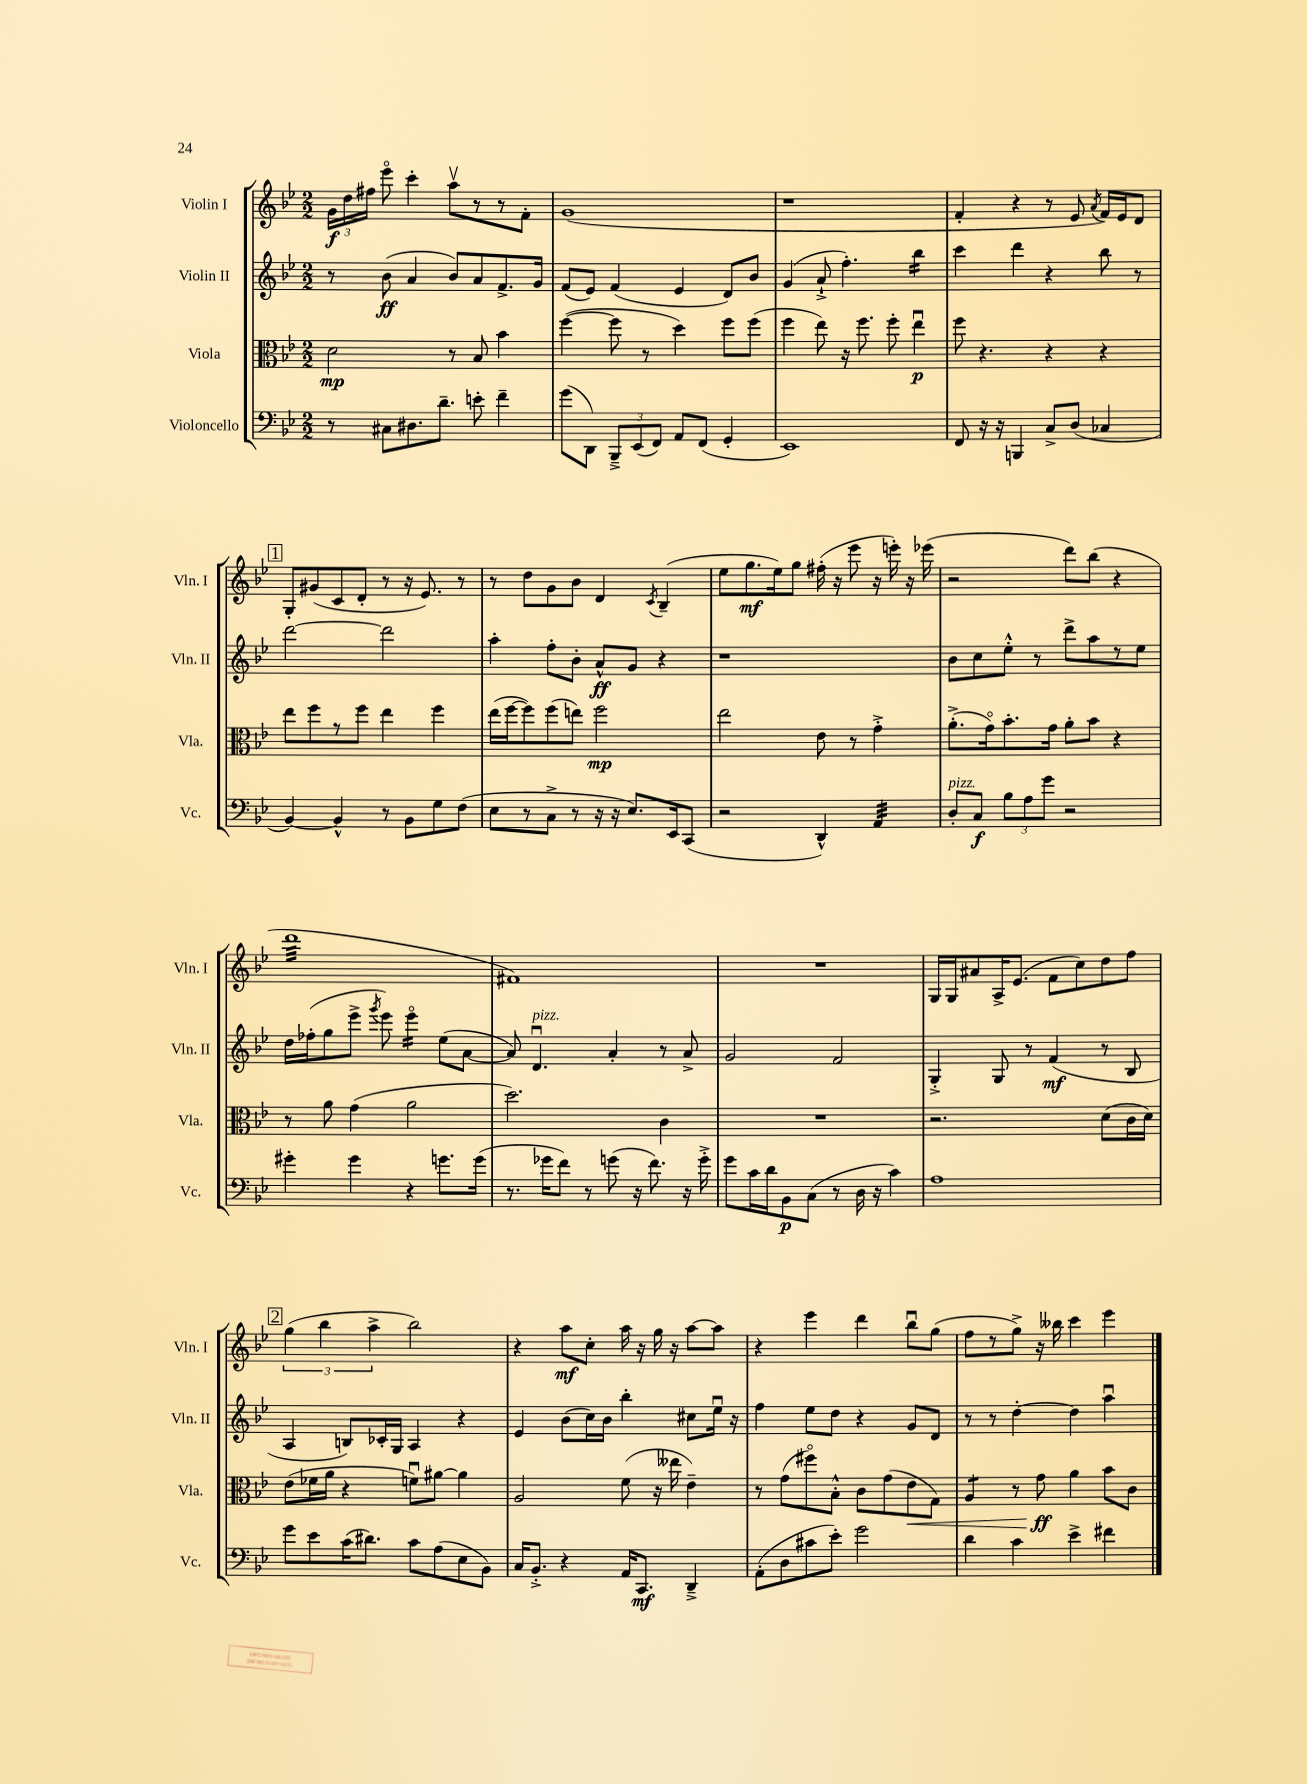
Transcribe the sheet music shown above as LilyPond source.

<<
\new StaffGroup <<
\new Staff = "s0" \with { instrumentName = "Violin I" shortInstrumentName = "Vln. I" } {
    \clef treble \key bes \major \numericTimeSignature \time 2/2
    \autoBeamOff \tuplet 3/2 { g'16[\f d''16 fis''16] } ees'''8\flageolet c'''4-. a''8[\upbow r8 r8 f'8]-. |
    g'1( |
    r1 |
    f'4-. r4 r8 ees'8 \acciaccatura { a'8 } f'16[) ees'16 d'8] |
    \mark \markup { \box "1" } g8[-. gis'8( c'8 d'8]-. r8 r16 ees'8.) r8 |
    r8 d''8[ g'8 bes'8] d'4 \acciaccatura { c'8 } bes4--( |
    ees''8[ g''8.\mf ees''16) g''8] fis''16-.( r16 ees'''8 r16 e'''16-.) r16 ees'''16( |
    r2 d'''8[) bes''8]( r4 |
    d'''1:32 |
    fis'1) |
    R1 |
    g16[ g16 ais'8 a16-> ees'8.]( f'8[ c''8) d''8 f''8] |
    \mark \markup { \box "2" } \tuplet 3/2 { g''4( bes''4 a''4-> } bes''2) |
    r4 a''8[\mf c''8]-. a''16 r16 g''16 r16 a''8[~ a''8] |
    r4 ees'''4 d'''4 bes''8[\downbow g''8]( |
    f''8[ r8 g''8]->) r16 beses''16 c'''4 ees'''4 \bar "|." |
}
\new Staff = "s1" \with { instrumentName = "Violin II" shortInstrumentName = "Vln. II" } {
    \clef treble \key bes \major \numericTimeSignature \time 2/2
    \autoBeamOff r8 bes'8\ff( a'4 bes'8[) a'8 f'8.-> g'16] |
    f'8[( ees'8]) f'4( ees'4 d'8[) bes'8] |
    g'4( a'8-!-> f''4.-.) bes''4:16 |
    c'''4 d'''4 r4 bes''8 r8 |
    \mark \markup { \box "1" } d'''2~ d'''2 |
    a''4-. f''8[-. bes'8]-. a'8[-^\ff g'8] r4 |
    r1 |
    bes'8[ c''8 ees''8]-.-^ r8 d'''8[-> a''8 r8 ees''8] |
    d''16[ fes''16-.( g''8 ees'''8]-> \acciaccatura { g'''8 } ees'''8) ees'''4:16\flageolet ees''8[( a'8]~ |
    a'8) d'4.\downbow^\markup { \italic "pizz." } a'4-. r8 a'8-> |
    g'2 f'2 |
    g4-.-> g8 r8 f'4\mf( r8 bes8 |
    \mark \markup { \box "2" } a4 b8[) ces'16-. g16] a4 r4 |
    ees'4 bes'8[( c''16) bes'16] bes''4-. cis''8[ ees''16]\downbow r16 |
    f''4 ees''8[ d''8] r4 g'8[ d'8] |
    r8 r8 d''4~-. d''4 a''4\downbow \bar "|." |
}
\new Staff = "s2" \with { instrumentName = "Viola" shortInstrumentName = "Vla." } {
    \clef alto \key bes \major \numericTimeSignature \time 2/2
    \autoBeamOff d'2\mp r8 bes8 bes'4 |
    f''4~( f''8 r8 d''4) f''8[ f''8]( |
    f''4 ees''8) r16 f''8. f''8-. ees''4\downbow\p |
    f''8 r4. r4 r4 |
    \mark \markup { \box "1" } ees''8[ f''8 r8 f''8] ees''4 f''4 |
    ees''16[( f''16~ f''8) f''8( e''8]) f''2\mp |
    ees''2 ees'8 r8 g'4-.-> |
    a'8.[-.->( g'16\flageolet) bes'8.-. g'16] a'8[-. bes'8] r4 |
    r8 a'8 g'4( a'2 |
    d''2.) c'4 |
    R1 |
    r2. d'8[( c'16 d'16]) |
    \mark \markup { \box "2" } ees'8[( fes'16 a'16] r4 f'8[\downbow) ais'8]~ ais'4 |
    a2 f'8( r16 eeses''16 ees'4--) |
    r8 g'8[( fis''8\flageolet) bes8]-.-^ c'8[ g'8( ees'8\< g8]) |
    a4:8 r8 g'8\ff\! a'4 bes'8[ c'8] \bar "|." |
}
\new Staff = "s3" \with { instrumentName = "Violoncello" shortInstrumentName = "Vc." } {
    \clef bass \key bes \major \numericTimeSignature \time 2/2
    \autoBeamOff r8 cis8[ dis8. d'8.]-- e'8-. f'4-- |
    g'8[( d,8]) \tuplet 3/2 { bes,,8[---> ees,8( f,8]) } a,8[ f,8]( g,4-. |
    ees,1) |
    f,8 r16 r16 b,,4 c8[-> d8]( ces4 |
    \mark \markup { \box "1" } bes,4~) bes,4-^ r8 bes,8[ g8 f8]( |
    ees8[ r8 c8]-> r8 r16 r16 ees8.[) ees,16 c,8]( |
    r2 d,4-^) a,4:32 |
    d8[-.^\markup { \italic "pizz." } c8]\f \tuplet 3/2 { bes8[ a8 g'8] } r2 |
    gis'4-. gis'4 r4 g'8.[ g'16]( |
    r8. ges'16[ f'8]) r8 g'8( r16 f'8.) r16 g'16-.-> |
    g'8[ c'16 d'16 bes,8\p c8]( r8 d16 r16 c'4) |
    a1 |
    \mark \markup { \box "2" } g'8[ ees'8 c'16( dis'8.]) c'8[ a8( ees8 bes,8]) |
    c16[ bes,8.]-.-> r4 a,16[ c,8.]\mf d,4---> |
    a,8[-.( d8 cis'8 ees'8]-.) g'2 |
    d'4 c'4 ees'4-> fis'4 \bar "|." |
}
>>
>>
\layout { \context { \Score \remove "Bar_number_engraver" } }
